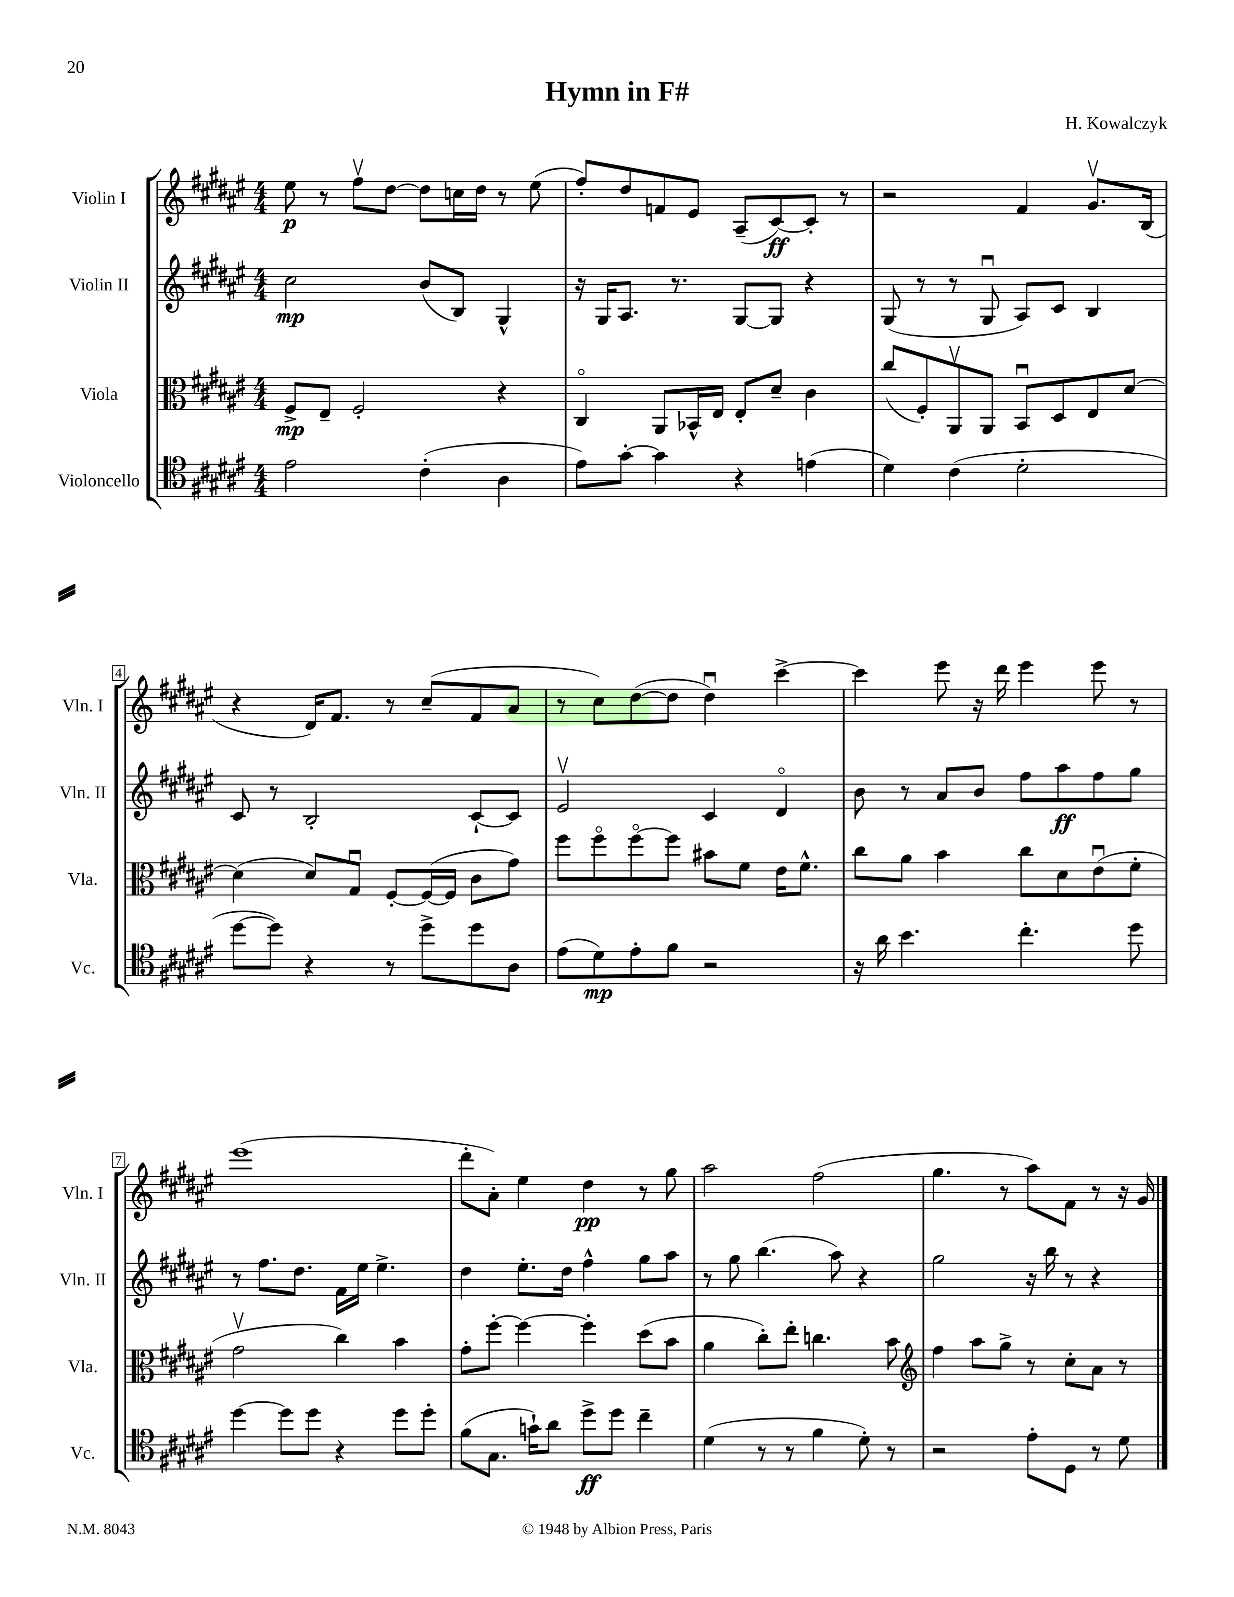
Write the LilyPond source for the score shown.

\header { title = "Hymn in F#" composer = "H. Kowalczyk" }
<<
\new StaffGroup <<
\new Staff = "s0" \with { instrumentName = "Violin I" shortInstrumentName = "Vln. I" } {
    \clef treble \key fis \major \numericTimeSignature \time 4/4
    eis''8\p r8 fis''8\upbow dis''8~ dis''8 c''16 dis''16 r8 eis''8( |
    fis''8-.) dis''8 f'8 eis'8 ais8--( cis'8~\ff) cis'8-. r8 |
    r2 fis'4 gis'8.\upbow b16( |
    r4 dis'16) fis'8. r8 cis''8--( fis'8 ais'8 |
    r8 cis''8) dis''8~( dis''8 dis''4\downbow) cis'''4~-> |
    cis'''4 eis'''8 r16 dis'''16 eis'''4 eis'''8 r8 |
    eis'''1( |
    dis'''8-. ais'8-.) eis''4 dis''4\pp r8 gis''8 |
    ais''2 fis''2( |
    gis''4. r8 ais''8) fis'8 r8 r16 gis'16 \bar "|." |
}
\new Staff = "s1" \with { instrumentName = "Violin II" shortInstrumentName = "Vln. II" } {
    \clef treble \key fis \major \numericTimeSignature \time 4/4
    cis''2\mp b'8( b8) gis4-^ |
    r16 gis16 ais8. r8. gis8~ gis8 r4 |
    gis8( r8 r8 gis8\downbow ais8) cis'8 b4 |
    cis'8 r8 b2-. cis'8~-! cis'8 |
    eis'2\upbow cis'4 dis'4\flageolet |
    b'8 r8 ais'8 b'8 fis''8 ais''8\ff fis''8 gis''8 |
    r8 fis''8. dis''8. fis'16 eis''16 eis''4.-> |
    dis''4 eis''8.-. dis''16 fis''4-^ gis''8 ais''8 |
    r8 gis''8 b''4.( ais''8) r4 |
    gis''2 r16 b''16 r8 r4 \bar "|." |
}
\new Staff = "s2" \with { instrumentName = "Viola" shortInstrumentName = "Vla." } {
    \clef alto \key fis \major \numericTimeSignature \time 4/4
    fis8->\mp eis8-- fis2-. r4 |
    cis4\flageolet ais,8 bes,16-^ eis16 eis8-. dis'8-- cis'4 |
    cis''8( fis8-.) ais,8\upbow ais,8 b,8\downbow dis8 eis8 dis'8~ |
    dis'4( dis'8) gis8\downbow fis8~-. fis16~( fis16 cis'8 gis'8) |
    fis''8 fis''8\flageolet fis''8~\flageolet fis''8 bis'8 fis'8 eis'16 fis'8.-^ |
    cis''8 ais'8 b'4 cis''8 dis'8 eis'8\downbow( fis'8-. |
    gis'2\upbow cis''4) b'4 |
    gis'8-. fis''8~-. fis''4~ fis''4-. dis''8( b'8 |
    ais'4 cis''8-.) eis''8-. c''4. b'8 |
    \clef treble fis''4 ais''8 gis''8-> r8 cis''8-. ais'8 r8 \bar "|." |
}
\new Staff = "s3" \with { instrumentName = "Violoncello" shortInstrumentName = "Vc." } {
    \clef tenor \key fis \major \numericTimeSignature \time 4/4
    eis'2 cis'4-.( ais4 |
    eis'8) gis'8~-. gis'4 r4 e'4( |
    dis'4) cis'4( dis'2-. |
    dis''8~ dis''8) r4 r8 dis''8-> dis''8 ais8 |
    eis'8( dis'8\mp) eis'8-. fis'8 r2 |
    r16 ais'16 b'4. cis''4.-. dis''8 |
    dis''4~ dis''8 dis''8 r4 dis''8 dis''8-. |
    fis'8( gis8. g'16-!) ais'8 dis''8->\ff dis''8 cis''4-- |
    dis'4( r8 r8 fis'4 dis'8-.) r8 |
    r2 eis'8-. dis8 r8 dis'8 \bar "|." |
}
>>
>>
\layout { \context { \Score \override BarNumber.stencil = #(make-stencil-boxer 0.1 0.3 ly:text-interface::print) } }
